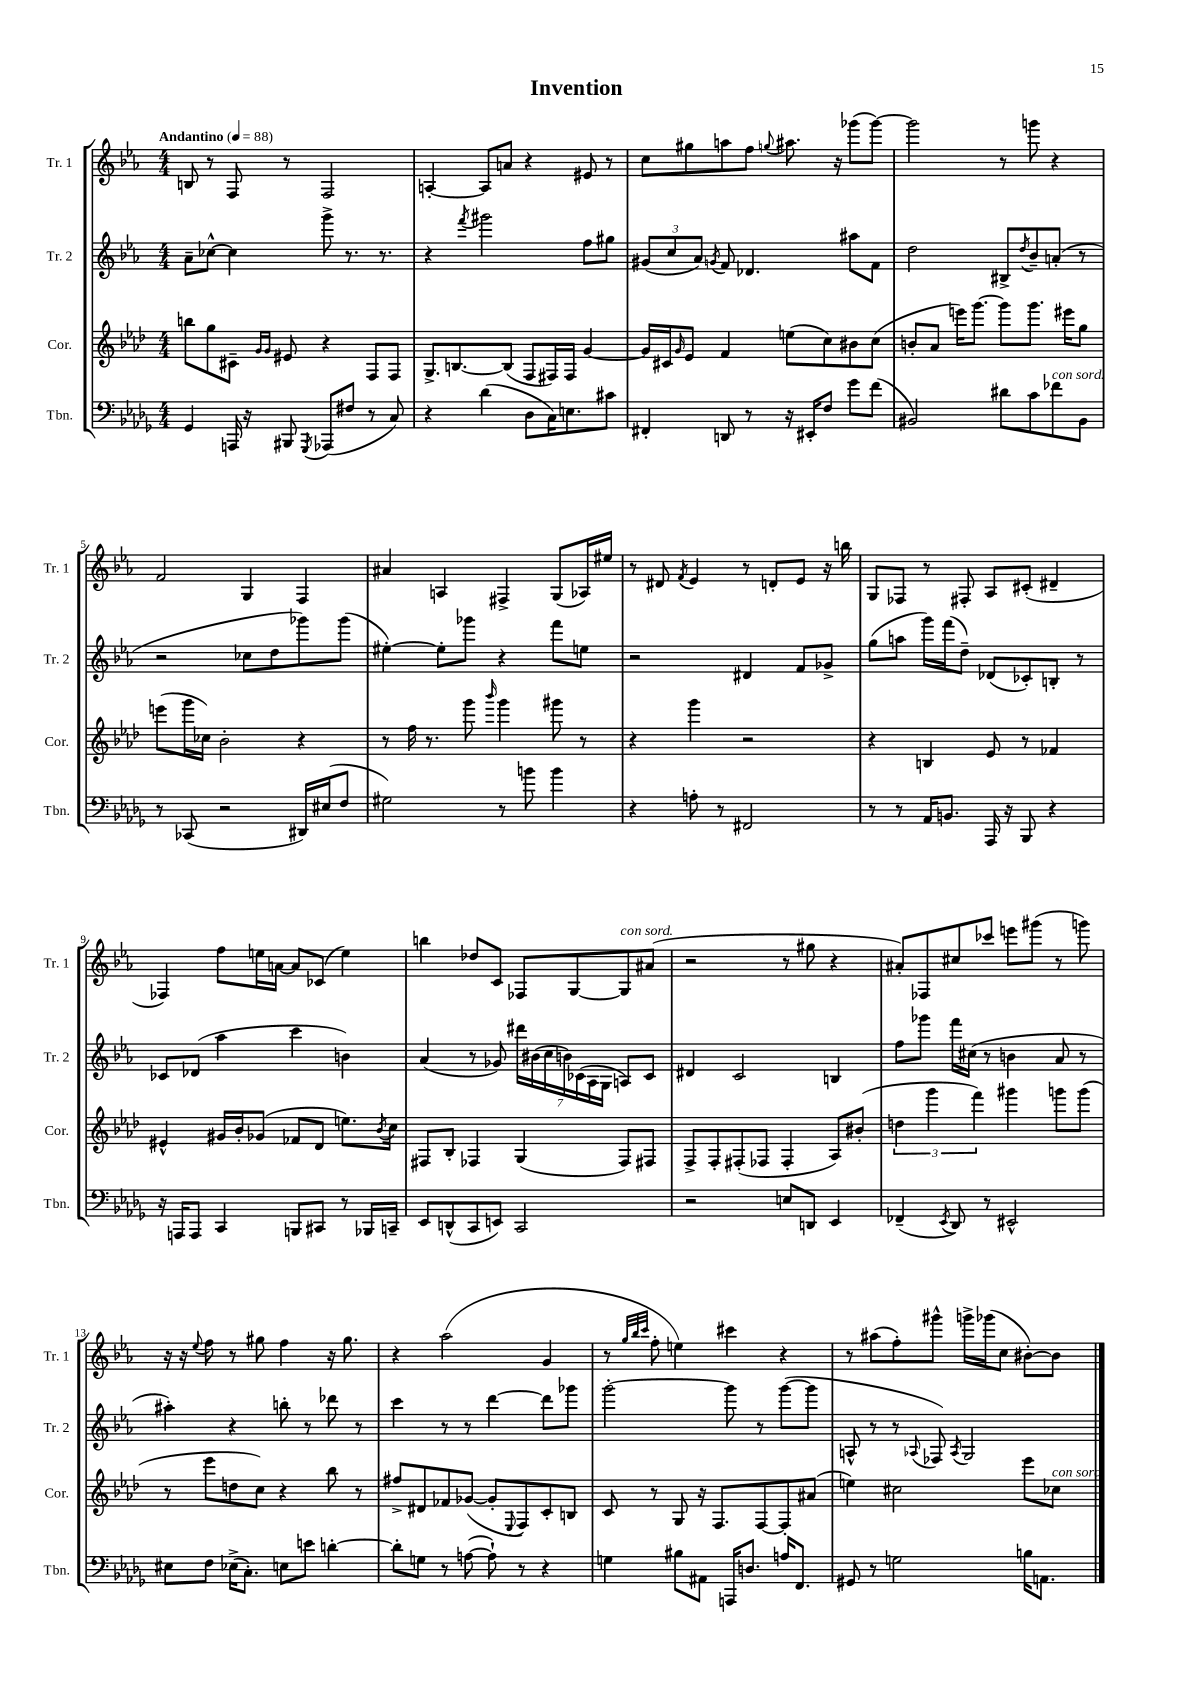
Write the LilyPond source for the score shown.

\header { title = "Invention" }
<<
\new StaffGroup <<
\new Staff = "s0" \with { instrumentName = "Tr. 1" shortInstrumentName = "Tr. 1" } {
    \clef treble \key ees \major \numericTimeSignature \time 4/4 \tempo "Andantino" 4 = 88
    b8 r8 f8 r8 f2 |
    a4~-. a8 a'8 r4 eis'8 r8 |
    c''8 gis''8 a''8 f''8 \appoggiatura { g''8 } ais''8. r16 ges'''8( ges'''8~) |
    ges'''2 r8 g'''8 r4 |
    f'2 g4 f4 |
    ais'4 a4 fis4-> g8( aes16) eis''16 |
    r8 dis'8 \acciaccatura { f'8 } ees'4 r8 d'8-. ees'8 r16 b''16 |
    g8 fes8 r8 fis8-. aes8 cis'8-.( dis'4-- |
    fes4) f''8 e''16 a'16~ a'8 ces'8( e''4) |
    b''4 des''8 c'8 fes8 g8~ g8^\markup { \italic "con sord." } ais'8( |
    r2 r8 gis''8 r4 |
    ais'8-.) fes8 cis''8 ces'''8 e'''8 gis'''8( r8 g'''8) |
    r16 r16 \appoggiatura { ees''8 } f''8 r8 gis''8 f''4 r16 gis''8. |
    r4 aes''2( g'4 |
    r8 \grace { g''32 bes''32 c'''32 } f''8-. e''4) cis'''4 r4 |
    r8 ais''8( f''8-.) gis'''8-^ g'''16-> ges'''16( c''8 bis'8~-.) bis'8 \bar "|." |
}
\new Staff = "s1" \with { instrumentName = "Tr. 2" shortInstrumentName = "Tr. 2" } {
    \clef treble \key ees \major \numericTimeSignature \time 4/4
    aes'8-- ces''8~-^ ces''4 g'''8-> r8. r8. |
    r4 \acciaccatura { f'''8 } gis'''2 f''8 gis''8 |
    \tuplet 3/2 { gis'8( c''8 aes'8) } \acciaccatura { g'8 } f'8 des'4. ais''8 f'8 |
    d''2 bis8-> \acciaccatura { d''8 } bes'8-- a'8-.( r8 |
    r2 ces''8 d''8 ges'''8) ges'''8( |
    eis''4~-.) eis''8-. ges'''8 r4 f'''8 e''8 |
    r2 dis'4 f'8 ges'8-> |
    g''8( a''8 g'''16) f'''16( d''8--) des'8( ces'8-.) b8-. r8 |
    ces'8 des'8( aes''4 c'''4 b'4) |
    aes'4( r8 ges'8) \tuplet 7/4 { dis'''16 bis'16( c''16 b'16) ces'16( aes16 g16 } a8) ces'8 |
    dis'4 c'2 b4 |
    f''8 ges'''8 f'''16 cis''16( r8 b'4 aes'8 r8 |
    ais''4-.) r4 b''8-. r8 des'''8 r8 |
    c'''4 r8 r8 d'''4~ d'''8 ges'''8 |
    g'''2~-. g'''8 r8 g'''8~( g'''8 |
    a8-^ r8 r8 \appoggiatura { aes8 } fes8) \acciaccatura { aes8 } g2 \bar "|." |
}
\new Staff = "s2" \with { instrumentName = "Cor." shortInstrumentName = "Cor." } {
    \clef treble \key aes \major \numericTimeSignature \time 4/4
    b''8 g''8 cis'8-- \grace { g'16 g'16 } eis'8 r4 f8 f8 |
    g8.-> b8.~ b8( f8 fis16) fis16 g'4~ |
    g'16 cis'16 \grace { g'16 } ees'8 f'4 e''8( c''8) bis'8 c''8( |
    b'8-. aes'8 e'''16) g'''8.~ g'''8 g'''8. eis'''16 g''8 |
    e'''8( g'''16 ces''16) bes'2-. r4 |
    r8 f''16 r8. g'''8 \grace { bes'''16 } g'''4 gis'''8 r8 |
    r4 g'''4 r2 |
    r4 b4 ees'8 r8 fes'4 |
    eis'4-^ gis'16 bes'16-. ges'8( fes'8 des'8 e''8.) \acciaccatura { bes'8 } c''16 |
    fis8 bes8-. fes4 g4( fes8) fis8 |
    f8-> f8-. fis8-.( fes8 fes4-. aes8) bis'8-.( |
    \tuplet 3/2 { d''4 g'''4 f'''4) } gis'''4 g'''8 g'''8( |
    r8 ees'''8 d''8 c''8) r4 bes''8 r8 |
    fis''8-> dis'8 fes'8 ges'8~( ges'8-. \appoggiatura { ees8 } f8) c'8-. b8 |
    c'8 r8 g8 r16 f8. f8~ f8-. ais'8( |
    e''4) cis''2 ees'''8 ces''8^\markup { \italic "con sord." } \bar "|." |
}
\new Staff = "s3" \with { instrumentName = "Tbn." shortInstrumentName = "Tbn." } {
    \clef bass \key des \major \numericTimeSignature \time 4/4
    ges,4 a,,16 r16 bis,,8 \acciaccatura { ges,,8 } aes,,8( fis8 r8 c8) |
    r4 des'4( des8 c16) e8. cis'8 |
    fis,4-. d,8 r8 r16 eis,16-. f8 ges'8 f'8( |
    bis,2) dis'8 c'8 fes'8^\markup { \italic "con sord." } bis,8 |
    r8 ces,8( r2 dis,16) eis16( f8 |
    gis2) r8 b'8 b'4 |
    r4 a8-. r8 fis,2 |
    r8 r8 aes,16 b,8. aes,,16 r16 bes,,8 r4 |
    r16 a,,16 a,,8 c,4 b,,8 cis,8 r8 bes,,16 c,16-- |
    ees,8 d,8-^( c,8 e,8) c,2 |
    r2 e8 d,8 ees,4 |
    fes,4--( \acciaccatura { ees,8 } des,8) r8 eis,2-^ |
    eis8 f8 ees16->( c8.-.) e8 e'8 d'4~-. |
    d'8-. g8 r8 a8~( a8-!) r8 r4 |
    g4 bis8 ais,8 a,,16 d8. a16 f,8. |
    gis,8 r8 g2 b16 a,8. \bar "|." |
}
>>
>>
